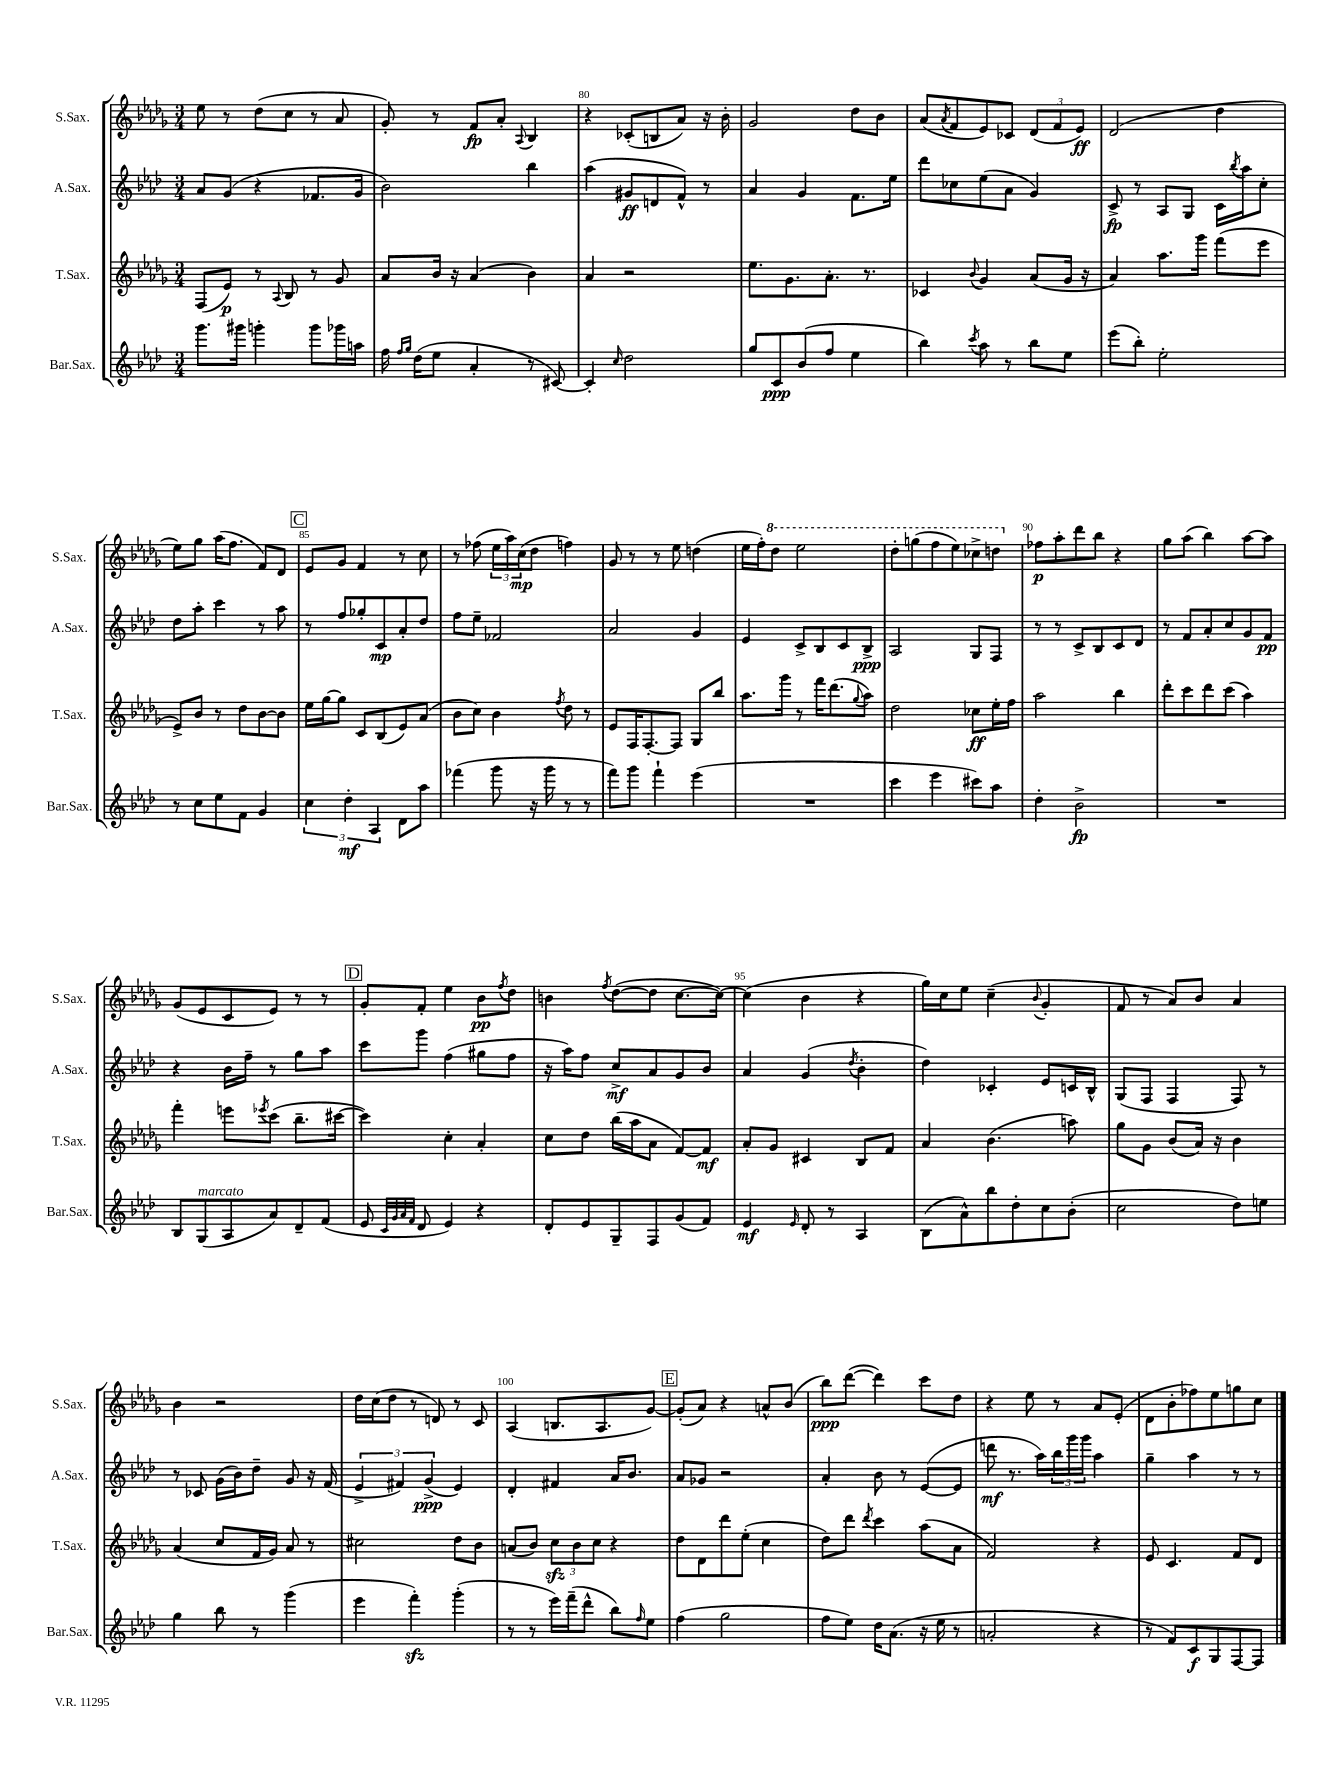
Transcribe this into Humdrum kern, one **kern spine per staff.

**kern	**kern	**kern	**kern
*staff4	*staff3	*staff2	*staff1
*clefG2	*clefG2	*clefG2	*clefG2
*k[b-e-a-d-]	*k[b-e-a-d-g-]	*k[b-e-a-d-]	*k[b-e-a-d-g-]
*M3/4	*M3/4	*M3/4	*M3/4
8.ggg	(8F	8a-	8ee-
.	8e-)	(8g	8r
16ggg#	.	.	.
4ggg'	8r	4r	(8dd-
.	8qqA-	.	.
.	8B-	.	8cc
8ggg	8r	8.f-	8r
16ggg-	8g-	.	8a-
16aa	.	16g	.
=	=	=	=
16ff	8a-	2b-)	8g-')
16qqff	.	.	.
16qqgg	.	.	.
(16dd-	.	.	.
8ee-	16b-	.	8r
.	16r	.	.
4a-'	(4a-	.	8f
.	.	.	8a-'
.	.	.	8qqA-
8r	4b-)	4bb-	4B-
[8c#)	.	.	.
=	=	=	=
4c#']	4a-	(4aa-	4r
16qqcc	.	.	.
2dd-	2r	8g#	(8c-'
.	.	8d	8B
.	.	8f^^)	8a-)
.	.	8r	16r
.	.	.	16b-'
=	=	=	=
8gg	8.ee-	4a-	2g-
8c	.	.	.
.	8.g-	.	.
(8b-	.	4g	.
8ff	8.a-'	.	.
4ee-	.	8.f	8dd-
.	8.r	.	.
.	.	.	8b-
.	.	16ee-	.
=	=	=	=
4bb-)	4c-	8ddd-	(8a-
.	.	.	8qa-
.	.	8cc-	8f
8qccc	8qqb-	.	.
8aa-	4g-	(8ee-	8e-)
8r	.	8a-	8c-
8bb-	(8a-	4g)	(12d-
.	.	.	12f
8ee-	16g-	.	.
.	.	.	12e-)
.	16r	.	.
=	=	=	=
(8eee-	4a-)	8c^	(2d-
8bb-')	.	8r	.
2ee-'	8.aa-	8A-	.
.	.	8G	.
.	16ggg-	.	.
.	(8fff	16c	4dd-
.	.	8qbb-	.
.	.	16aa-	.
.	8eee-	8cc'	.
=	=	=	=
8r	8e-^)	8dd-	8ee-)
8cc	8b-	8aa-'	8gg-
8ee-	8r	4ccc	(16aa-
.	.	.	8.ff
8f	8dd-	.	.
4g	[8b-	8r	8f)
.	8b-]	8aa-	8d-
=	=	=	=
6cc	16ee-	8r	8e-
.	[16gg-	.	.
.	8gg-]	8ff	8g-
6dd-'	.	.	.
.	8c	8gg-'	4f
6A-	.	.	.
.	(8B-	8c	.
8d-	8e-)	8a-'	8r
8aa-	(8a-	8dd-	8cc
=	=	=	=
(4fff-	8b-	8ff	8r
.	8cc)	8ee-~	(8ff-
8ggg	4b-	2f-	24ee-
.	.	.	24aa-)
.	.	.	(24cc
16r	.	.	8dd-
16ggg	.	.	.
.	8qff	.	.
8r	8dd-	.	4ff)
8r	8r	.	.
=	=	=	=
8fff)	8e-	2a-	8g-
8ggg	16F	.	8r
.	[8.F'	.	.
4fff`	.	.	8r
.	8F]	.	8ee-
(4eee-	8G-	4g	(4dd
.	8bb-	.	.
=	=	=	=
2.r	8.aa-	4e-	16ee-
.	.	.	16ff')
.	.	.	8ddd-
.	16ggg-	.	.
.	8r	8c^	2eee-
.	16fff	8B-	.
.	(8.ddd-	.	.
.	.	8c	.
.	8qqgg-	.	.
.	8aa-)	8B-^	.
=	=	=	=
4ccc	2dd-	2A-	8ddd-'
.	.	.	(8ggg
4eee-	.	.	8fff
.	.	.	8eee-)
8ccc#)	8cc-	8G	8ccc-^
8aa-	16ee-'	8F	8ddd
.	16ff	.	.
=	=	=	=
4dd-'	2aa-	8r	8ff-
.	.	8r	8aa-'
2b-^	.	8c^	8ddd-
.	.	8B-	8bb-
.	4bb-	8c	4r
.	.	8d-	.
=	=	=	=
2.r	8ddd-'	8r	8gg-
.	8ccc	8f	(8aa-
.	8ddd-	8a-'	4bb-)
.	(8ccc	8cc	.
.	4aa-)	8g	[8aa-
.	.	8f	8aa-]
=	=	=	=
8B-	4fff'	4r	(8g-
(8G	.	.	8e-
8A-	8eee	16b-	8c
.	.	16ff~	.
.	8qeee-	.	.
8a-)	(8ccc	8r	8e-)
8d-~	8.bb-~	8gg	8r
(8f	.	8aa-	8r
.	[16ccc#	.	.
=	=	=	=
8e-	4ccc#])	8ccc	8g-'
32qqc	.	.	.
32qqg	.	.	.
32qqa-	.	.	.
32qqf	.	.	.
8d-	.	8ggg	8f'
4e-)	4cc'	(4ff	4ee-
4r	4a-'	8gg#	8b-
.	.	.	8qff
.	.	8ff	8dd-
=	=	=	=
8d-'	8cc	16r	4b
.	.	16aa-)	.
8e-	8dd-	8ff	.
.	.	.	8qff
8G~	(16bb-	8cc^	([8dd-
.	16aa-	.	.
8F	8a-	8a-	8dd-]
(8g	[8f)	8g	[8.cc
8f)	8f]	8b-	.
.	.	.	16cc_)
=	=	=	=
4e-	8a-'	4a-	(4cc]
.	8g-	.	.
16qqe-	.	.	.
8d-'	4c#	(4g	4b-
8r	.	.	.
.	.	8qdd-	.
4A-	8B-	4b-'	4r
.	8f	.	.
=	=	=	=
(8B-	4a-	4dd-)	16gg-)
.	.	.	16cc
8a-^^)	.	.	8ee-
8bb-	(4.b-	4c-'	(4cc~
8dd-'	.	.	.
.	.	.	8qqb-
8cc	.	8e-	4g-'
(8b-'	8aa)	16c	.
.	.	16B-^^	.
=	=	=	=
2cc	8gg-	(8G	8f
.	8g-	8F	8r
.	(8b-	4F	8a-)
.	16a-)	.	8b-
.	16r	.	.
8dd-)	4b-	8F)	4a-
8ee	.	8r	.
=	=	=	=
4gg	(4a-	8r	4b-
.	.	8c-	.
8bb-	8cc	(16g	2r
.	.	16b-)	.
8r	16f	8dd-~	.
.	16g-)	.	.
(4ggg	8a-	8g	.
.	8r	16r	.
.	.	(16f	.
=	=	=	=
4eee-	2cc#	6e-^	16dd-
.	.	.	(16cc
.	.	.	8dd-
.	.	6f#)	.
4fff')	.	.	8r
.	.	(6g^	.
.	.	.	8d)
(4ggg'	8dd-	4e-)	8r
.	8b-	.	8c
=	=	=	=
8r	(8a	4d-'	(4A-
8r	8b-)	.	.
16eee-)	12cc	4f#	8.B
(16fff~	.	.	.
.	12b-	.	.
8ddd-^^	.	.	.
.	12cc	.	.
.	.	.	8.A-
8bb-)	4r	16a-	.
.	.	8.b-	.
16qqff	.	.	.
8ee-	.	.	[8g-)
=	=	=	=
(4ff	8dd-	8a-	(8g-']
.	8d-	8g-	8a-)
2gg	8ddd-	2r	4r
.	(8ee-'	.	.
.	4cc	.	8a^^
.	.	.	(8b-
=	=	=	=
8ff	8dd-)	4a-'	8bb-)
8ee-)	8ddd-	.	([8ddd-
.	8qddd-	.	.
16dd-	4ccc	8b-	4ddd-])
(8.a-	.	.	.
.	.	8r	.
16r	(8aa-	([8e-	8ccc
16ee-	.	.	.
8r	8a-	8e-]	8dd-
=	=	=	=
2a'	2f)	8ddd	4r
.	.	8.r	.
.	.	.	8ee-
.	.	16aa-)	.
.	.	24bb-	8r
.	.	24ggg	.
.	.	24ggg	.
4r	4r	4aa-	8a-
.	.	.	(8e-'
=	=	=	=
8r	8e-	4gg~	8d-
8f)	4.c	.	8b-'
8c	.	4aa-	8ff-)
8G	.	.	8ee-
[8F	8f	8r	8gg
8F]	8d-	8r	8cc
==	==	==	==
*-	*-	*-	*-
